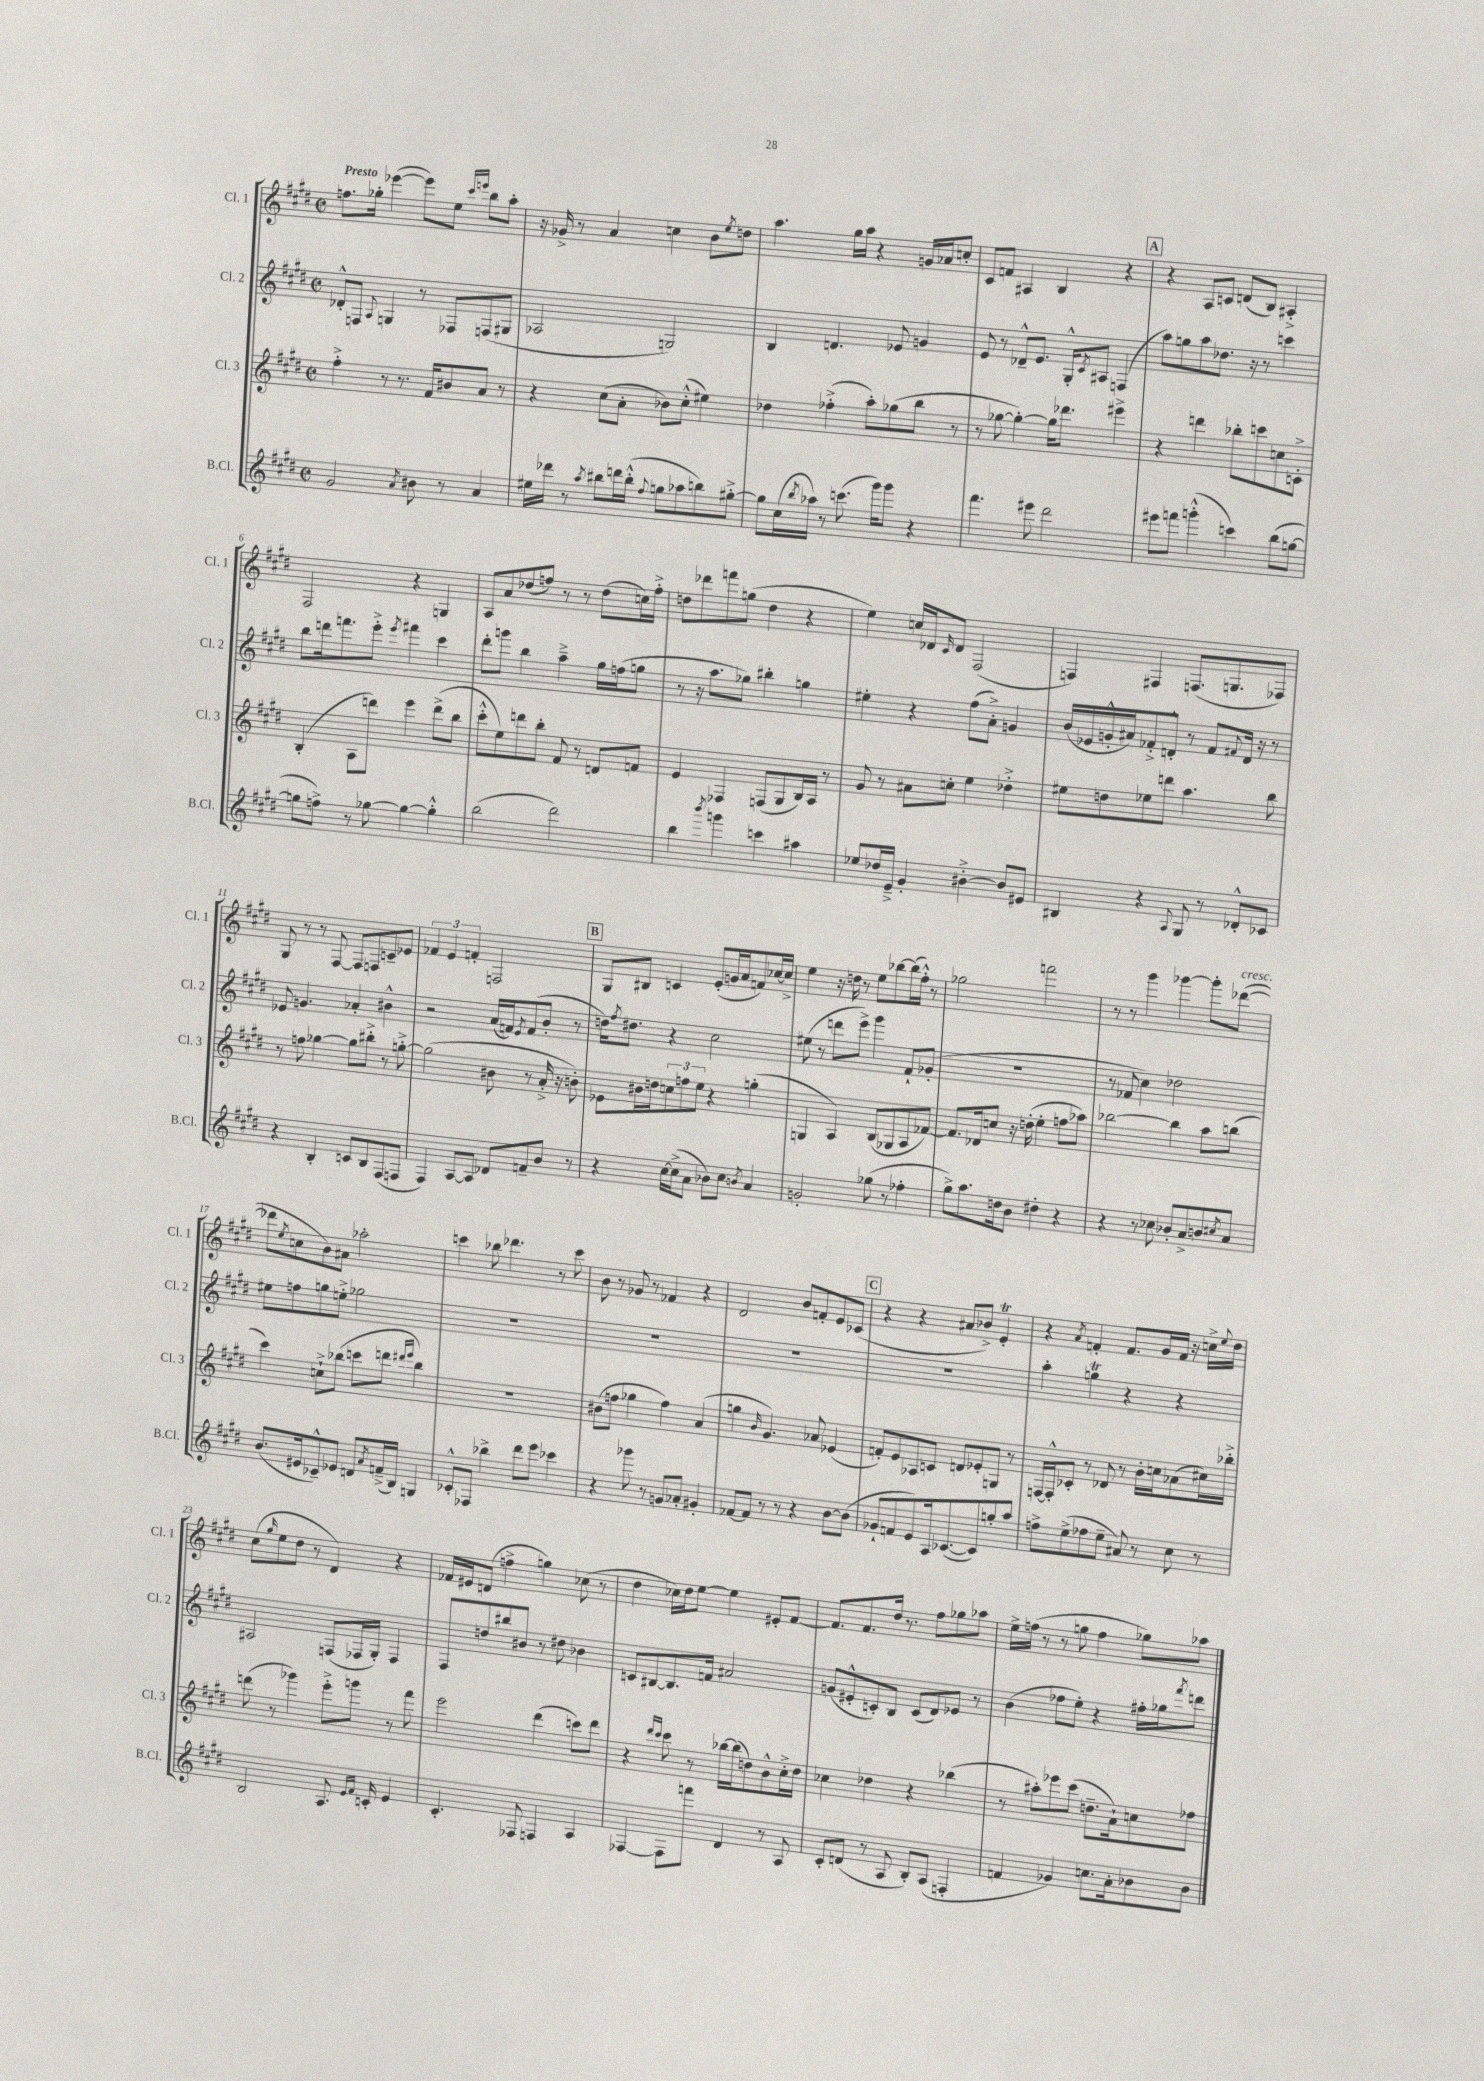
<<
\new StaffGroup <<
\new Staff = "s0" \with { instrumentName = "Cl. 1" shortInstrumentName = "Cl. 1" } {
    \clef treble \key e \major \defaultTimeSignature \time 2/2 \tempo "Presto"
    f''8. ges''16-. ees'''4~( ees'''8) e''8 \grace { cis'''16 e'''16 } b''8 a''8-. |
    r16 ges'16-> r8 a'4 c''4 b'8 \acciaccatura { e''8 } d''8 |
    a''4. gis''16 a''16 r4 g'16 aes'16 c''8-. |
    cis'8 f'8 ais4 b4 r4 |
    \mark \markup { \box "A" } r4 a8 c'8 d'8( b8) ais4-.-> |
    fis2 r4 g4 |
    a8 a'8 des''8( f''8) r8 r8 des''8( c''16) f''16-.-> |
    d''8 des'''8 f'''8 g''8( d''4 r4 |
    e''4) c''16 des'16 \grace { cis'16 } des'8 fis2( |
    f4) fis4 f8.( g8. fes8) |
    gis8 r8 r8 fis8~ fis8 f8 c'8-- ees'8 |
    \tuplet 3/2 { fes'4 e'4 f'4-. } f2 |
    \mark \markup { \box "B" } gis8 bis8 c'4 e'8-.( g'16 a'16 f'8) ces''16~ ces''16-> |
    e''4 r16 d''16 r8 e''8 bes''8~ bes''16( fis''16-.-^) r8 |
    ges''2 f'''2 |
    r8 r8 gis'''4 ges'''4~ ges'''8-. des'''8~^\markup { \italic "cresc." }( |
    des'''8 \acciaccatura { e''8 } c''8 b'8) ais'8 aes''2-. |
    c'''4 bes''8 des'''4. r8 c'''8 |
    b'8 r8 ges'8 r8 fes'4 r4 |
    dis'2 b'8 f'8-. e'8 ces'8( |
    \mark \markup { \box "C" } r4 r4 ais'8 bes'8->) e'4-.\trill |
    r4 \acciaccatura { a'8 } f'4-. f'8. gis'16 f'16 r16 c''16-> \appoggiatura { e''8 } dis''16 |
    cis''8( \grace { gis''16 } e''8 dis''8 r8 dis'4) r4 |
    fes'16 eis'16 d'8( f''4-> g''4) ces''8( r8 |
    dis''4 ces''16) dis''16 e''8~ e''4 eis'8-. fis'8~ |
    fis'8. fis'8. dis''16 r8. fis''8 ges''8 aes''8 |
    e''16-> f''16( r8 r8 g''8 f''4 ges''8) aes''8 \bar "|." |
}
\new Staff = "s1" \with { instrumentName = "Cl. 2" shortInstrumentName = "Cl. 2" } {
    \clef treble \key e \major \defaultTimeSignature \time 2/2
    des'8-.-^ f8 \appoggiatura { a8 } g4 r8 fes8 f8( gis8 |
    aes2 g2) |
    b4 d'4. ees'8 g'4 |
    e'8 r8 des'8---^ e'8. gis16-.-^ \acciaccatura { cis'8 } ais8 f4( |
    \mark \markup { \box "A" } a''8) g''8 a''8 des''8. r16 r8 c'''4 |
    b''8 d'''16 f'''8. e'''8-.-> \acciaccatura { e'''8 } fis'''4 cis'''4 |
    dis'''8-. g'''8 b''4 a''4---> gis''16 f''16( g''8 |
    r8 r16 a''8. ges''8) bis''4-. g''4 |
    eis''4-. r4 fis''8( a'8-.->) g'4 |
    b'16( ees'16 g'16-.-^ ais'16) fes'8-.-> d'8-.-^ r8 fes'8 \appoggiatura { fis'8 } d'16 r16 r8 |
    ees'8 g'4. aes'4-. bis'4-^ |
    r2 a'16( f'16) \acciaccatura { e'8 } f'8( b'8-. r8 |
    \mark \markup { \box "B" } d''16) \acciaccatura { fis''8 } dis''8. r4 cis''2 |
    eis''8( r8 d'''8 e'''8->) gis'''4 fis'8-! ges'8-.( |
    R1 |
    r8 fes'8 cis''4) des''2 |
    eis''8 f''8 g''8 e''8-.-> ges''2 |
    R1 |
    R1 |
    R1 |
    \mark \markup { \box "C" } R1 |
    a''4-. g''4\trill r4 r4 |
    ais2 f8( fes16 gis16-.) fes4 |
    fis8 d''8 bis''8 bis'8 r8 dis''8 bes'4 |
    c'8 bis8~ bis8. f'16 ais'2 |
    g'8( eis'8-.-^ c'8-.) b8 c'8( dis'8) ees'8 r8 |
    b'4( fes''8 e''8-.) r4 fis''16-. ges''16 \acciaccatura { fis'''8 } d'''8 \bar "|." |
}
\new Staff = "s2" \with { instrumentName = "Cl. 3" shortInstrumentName = "Cl. 3" } {
    \clef treble \key e \major \defaultTimeSignature \time 2/2
    fis''4-.-> r8 r8. fis'16 bis'8 a'8 r8 |
    r4 cis''8( a'8-. bes'8) cis''8-.-^( eis''4) |
    des''4 fes''4-.->( a''8-.) ges''8( b''8 r8 |
    r8 ges''8~ ges''4~-.) ges''16 des'''8. eis'''4-> |
    \mark \markup { \box "A" } r4 d'''4 bes''8-. c'''8 c''8 c'8-.-> |
    b4-.( a8 d'''8) e'''4 d'''8->( b''8 |
    cis'''8-.-^ e''8) d'''8 b''8-. fis'8 r8 d'8 f'8 |
    e'4 fes4 f8( gis8 b16) a16 r8 |
    gis'8 r8 ais'8 c''8-. e''4 des''4-.-> |
    eis''8 d''8 ees''8 d'''8 a''4. b''8 |
    r8 f''8 ges''4~ ges''8 bis''8-.-> r8 g''8~-.-> |
    g''2( bis'8 r8 a'16-.-> r16 b'8-.) |
    \mark \markup { \box "B" } ees'8 bis'16 d''16 \tuplet 3/2 { c''8 f''8 e''8 } r4 g''4-.( |
    g4 a4) b8( ges8 a8 fes'8~) |
    fes'8. des'16 c''8 r16 d''16-.( e''4-. f''8 aes''8) |
    bes''2~ bes''4 a''8 b''8( |
    cis'''4) c''8-!-> bes''8( c'''8 d'''8 \grace { dis'''16 e'''16 } bes''4) |
    R1 |
    bis'8( f''8 ges''4 f''4) a'4( |
    g''4 \grace { b'16 } gis'4.) aes'8 ees'4( |
    \mark \markup { \box "C" } f'8-.) e'8 aes8 c'8 d'8 ees'8-. g8 r8 |
    f16~ f16-.-^ ces'8-. r8 des'8 r8 b'16-. c''16 aes'8( cis''16) bes''16-.-> |
    d'''8( r8 ges'''4) e'''8-.-> g'''8 r8 fis'''8 |
    e'''2 dis'''4( c'''8) dis'''8 |
    r4 \grace { dis'''16 cis'''16 } cis'''8 r8 bes''16~ bes''16( d''8) b'8-^ cis''16-.-> d''16 |
    ces''4 des''4 r4 bes''4( |
    r8 ais''8-.) ees'''8 cis'''8( d''8.-- a'16-!) c''8 fes''8 \bar "|." |
}
\new Staff = "s3" \with { instrumentName = "B.Cl." shortInstrumentName = "B.Cl." } {
    \clef treble \key e \major \defaultTimeSignature \time 2/2
    gis'2 \acciaccatura { a'8 } bis'8 r8 a'4 |
    eis''16 des'''16 r8 \acciaccatura { a''8 } bis''8 d'''16 bis''16-.-^( \appoggiatura { fis''8 } g''8 aes''8 b''8) gis''8~-.-> |
    gis''8 cis''16( \acciaccatura { b''8 } aes''16) r8 c'''8.( gis'''16) gis'''8 r4 |
    fis'''4. eis'''8 dis'''2 |
    \mark \markup { \box "A" } eis'''8 f'''8 g'''4-.-^( c'''4) b''8( g''8~ |
    g''8 f''8->) r8 ges''8~ ges''4~ ges''4-.-^ |
    b''2( dis'''2) |
    b''4 \acciaccatura { b'''8 } g'''4 c'''4 ais''4 |
    ees''8 des''16 e'16---> gis'4-. bis'4~-.-> bis'8 eis'8 |
    bis4 r4 \appoggiatura { a8 } gis8 r8 des'8-.-^ ces'8 |
    r4 b4-. c'8 b8 fis8( f8 |
    fis4) a8~ a8 des'8 f'8-- b'8 r8 |
    \mark \markup { \box "B" } r4 cis''16~ cis''16->( a'8 bes'8) cis''8 \acciaccatura { b'8 } a'4 |
    g'2-. ges''8( r8 fes''4-. |
    gis''8->) a''8. d''16 b'8 dis''4-. r4 |
    r4 r8 ces''8 bes'8-. a'8-> b'8 \acciaccatura { cis''8 } a'8 |
    b'8.( eis'16 ces'8---^) ees'8 d'8 \acciaccatura { a'8 } f'16--->( b16) g4 |
    ces'8-.-^ fes8 bes''4-> dis'''8 e'''8 ces'''4 |
    r4 ges'''8 r8 g'8 aes'8-. gis'4-. |
    fes'8~ fes'8 r8 r8 r4 b'8~ b'8( |
    \mark \markup { \box "C" } ges'8-! f'8 e'8) a16 ces'8.~( ces'8) g''8-. a''8 |
    f''8-> e''8->( fes''8 e''8-- ais'8) r8 cis''8 r8 |
    b2 a8. \grace { e'16 fis'16 } c'16-. e'4 |
    cis'4.-. fes8 f4 a4 |
    fes4~ fes8 f'''8 dis'4 r8 a8 |
    cis'8-. d'8( r8 a8 b8-.) a8( f4-. |
    f'4 ges'4) c''8. a'16-. bes'8 bes'8 \bar "|." |
}
>>
>>
